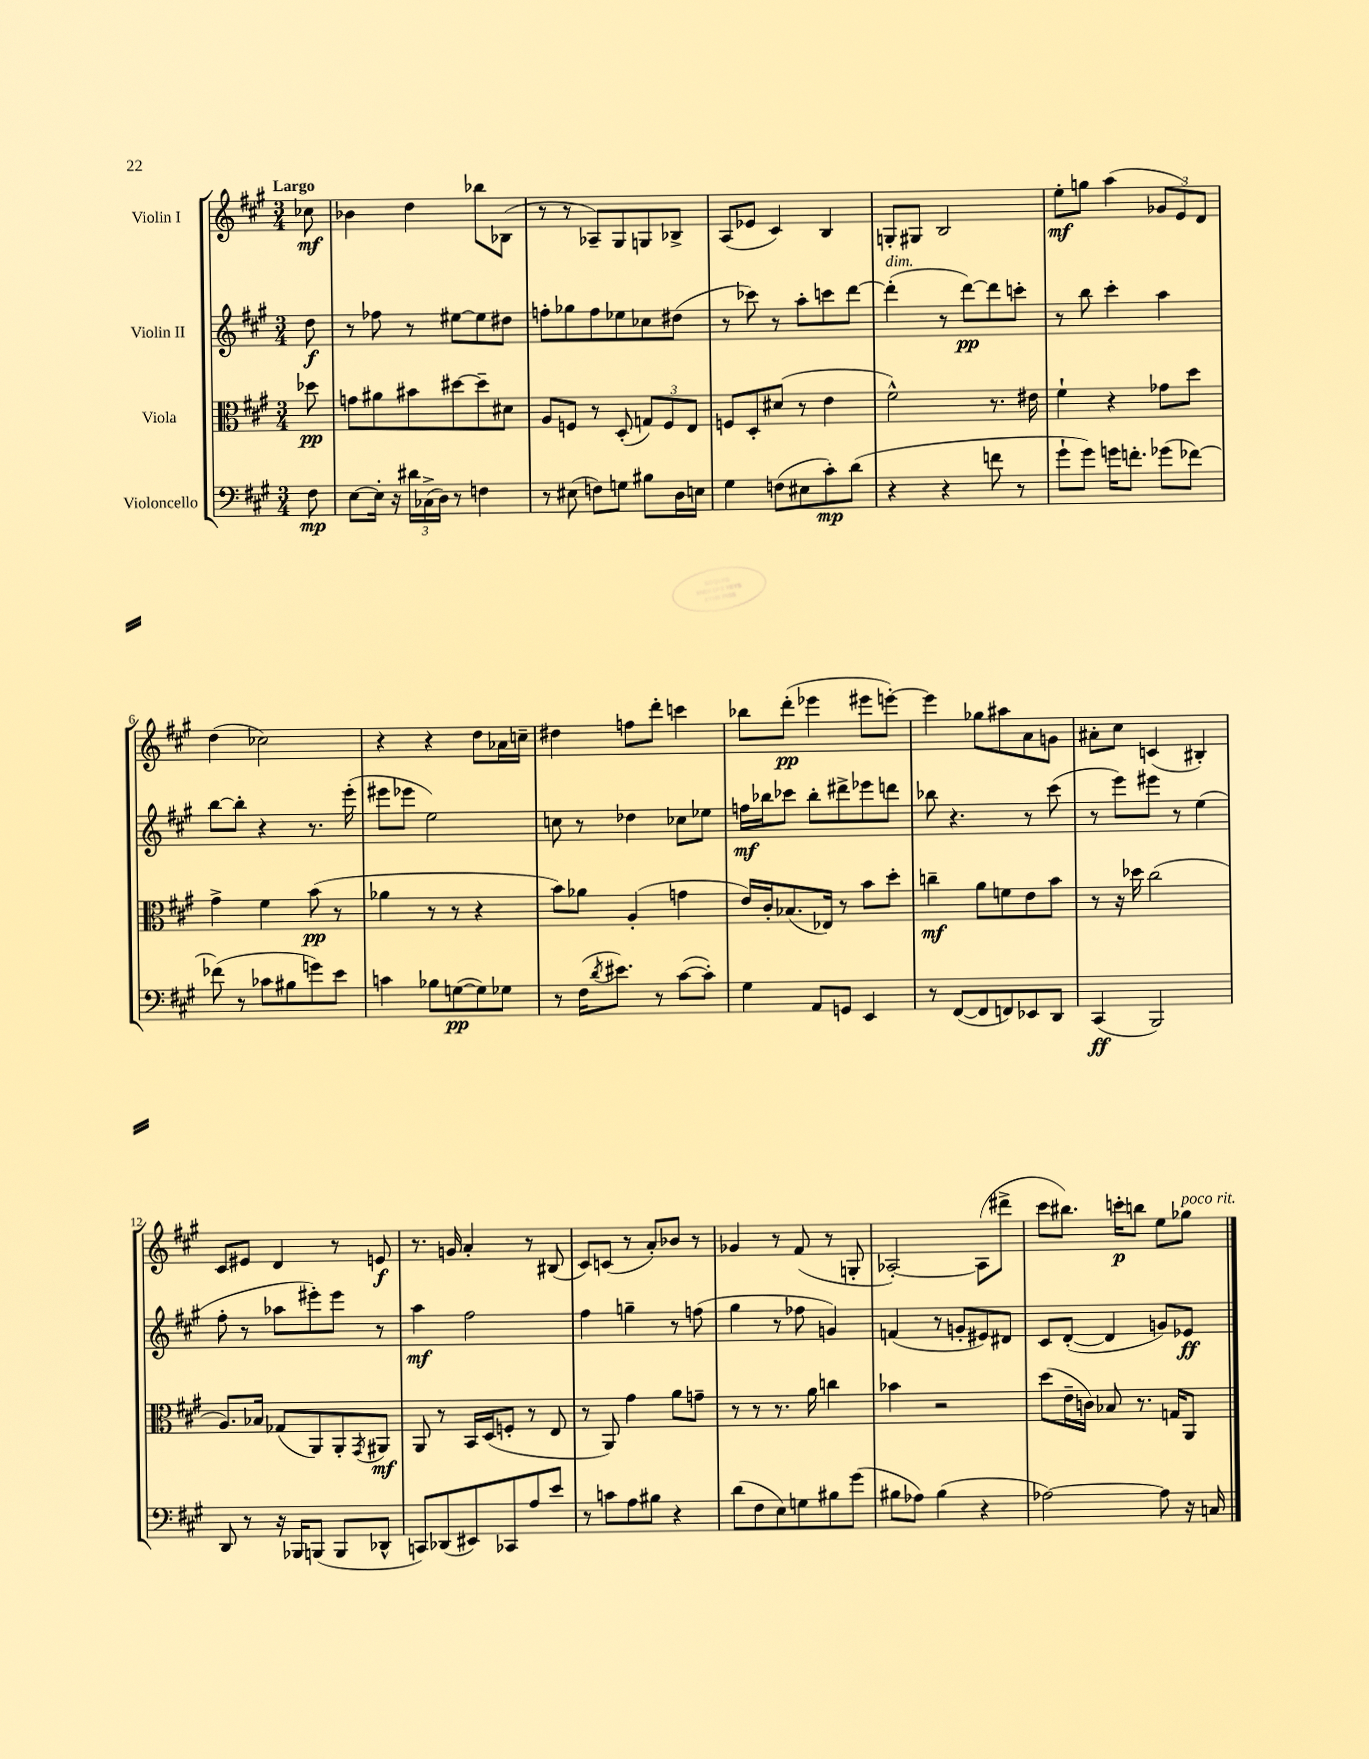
<<
\new StaffGroup <<
\new Staff = "s0" \with { instrumentName = "Violin I" } {
    \clef treble \key a \major \numericTimeSignature \time 3/4 \partial 8 \tempo "Largo"
    ces''8\mf |
    bes'4 d''4 bes''8 bes8( |
    r8 r8 aes8--) gis8 g8 bes8-> |
    a8( ees'8 cis'4) b4 |
    g8-. gis8 b2 |
    e''8-.\mf g''8 a''4( \tuplet 3/2 { ges'8 e'8) d'8 } |
    d''4( ces''2) |
    r4 r4 d''8 aes'16 c''16-- |
    dis''4 f''8 d'''8-. c'''4 |
    bes''8 d'''8-.\pp( ees'''4 eis'''8 e'''8~-.) |
    e'''4 ges''8 ais''8 a'8 g'8 |
    ais'8-. cis''8 c'4( bis4-.) |
    cis'8 eis'8 d'4 r8 e'8\f |
    r8. g'16 a'4-. r8 bis8( |
    cis'8) c'8( r8 a'8-.) bes'8 r8 |
    ges'4 r8 fis'8( r8 g8-. |
    aes2~-.) aes8( dis'''8-> |
    cis'''8 bis''8.) c'''16-.\p b''8 e''8 ges''8^\markup { \italic "poco rit." } \bar "|." |
}
\new Staff = "s1" \with { instrumentName = "Violin II" } {
    \clef treble \key a \major \numericTimeSignature \time 3/4 \partial 8
    d''8\f |
    r8 fes''8 r8 eis''8~ eis''8 dis''8 |
    f''8-. ges''8 f''8 ees''8 ces''8 dis''8( |
    r8 ces'''8) r8 a''8-. c'''8 d'''8~ |
    d'''4-.^\markup { \italic "dim." }( r8 d'''8~\pp) d'''8 c'''8-. |
    r8 b''8 cis'''4-. a''4 |
    b''8~ b''8-. r4 r8. e'''16-.( |
    eis'''8 ees'''8 e''2) |
    c''8 r8 des''4 ces''8 ees''8 |
    f''16\mf bes''16 ces'''8 bes''8-. dis'''8-> ees'''8 d'''8 |
    bes''8 r4. r8 cis'''8( |
    r8 e'''8) eis'''8 r8 e''4( |
    fis''8-. r8 aes''8 eis'''8-.) eis'''8 r8 |
    a''4\mf fis''2 |
    fis''4 g''4-- r8 f''8( |
    gis''4 r8 fes''8 g'4) |
    f'4( r8 g'8-. eis'8) dis'8 |
    cis'8 d'8~-.( d'4 g'8) ees'8\ff \bar "|." |
}
\new Staff = "s2" \with { instrumentName = "Viola" } {
    \clef alto \key a \major \numericTimeSignature \time 3/4 \partial 8
    des''8\pp |
    g'8 ais'8 bis'8 dis''8~ dis''8-- dis'8 |
    a8 f8 r8 d8-.( \tuplet 3/2 { g8) f8 e8 } |
    f8 d8-. dis'8( r8 e'4 |
    fis'2-^) r8. eis'16 |
    fis'4-! r4 ges'8 d''8 |
    gis'4-> fis'4 b'8\pp( r8 |
    aes'4 r8 r8 r4 |
    b'8) aes'8 a4-.( g'4 |
    e'16) cis'16-. bes8.( ees16) r8 b'8 d''8-. |
    c''4--\mf a'8 f'8 e'8 b'8 |
    r8 r16 des''16 cis''2( |
    a8.) bes16 ges8( a,8) a,8-. \acciaccatura { gis,8 } ais,8\mf |
    a,8 r8 b,16 d16( f8-. r8 e8 |
    r8 a,8) gis'4 a'8 g'8-- |
    r8 r8 r8. a'16 c''4 |
    bes'4 r2 |
    d''8( e'16-- c'16) bes8 r8. g16 a,8 \bar "|." |
}
\new Staff = "s3" \with { instrumentName = "Violoncello" } {
    \clef bass \key a \major \numericTimeSignature \time 3/4 \partial 8
    fis8\mp |
    e8~ e16-. r16 \tuplet 3/2 { dis'16 ces16->( d16) } r8 f4 |
    r8 eis8( f8) g8 bis8 d16 e16 |
    gis4 f8( eis8 cis'8-.\mp) d'8( |
    r4 r4 f'8 r8 |
    gis'8-! gis'8) g'16 f'8.-. ges'8( fes'8~) |
    fes'8( r8 ces'8 bis8 g'8) e'8 |
    c'4 bes8 g8~\pp( g8) ges8 |
    r8 fis16( \acciaccatura { d'8 } eis'8.) r8 cis'8~( cis'8-.) |
    gis4 a,8 g,8 e,4 |
    r8 fis,8~( fis,8 f,8) ees,8 d,8 |
    cis,4\ff( b,,2) |
    d,8 r8 r16 bes,,16 b,,8( b,,8 des,8-^ |
    c,8) des,8( eis,8) ces,8 a8 e'8 |
    r8 c'8 a8 bis8 r4 |
    d'8( fis8 e8) g8 bis8 gis'8( |
    bis8 aes8) bis4( r4 |
    aes2~) aes8 r16 c16 \bar "|." |
}
>>
>>
